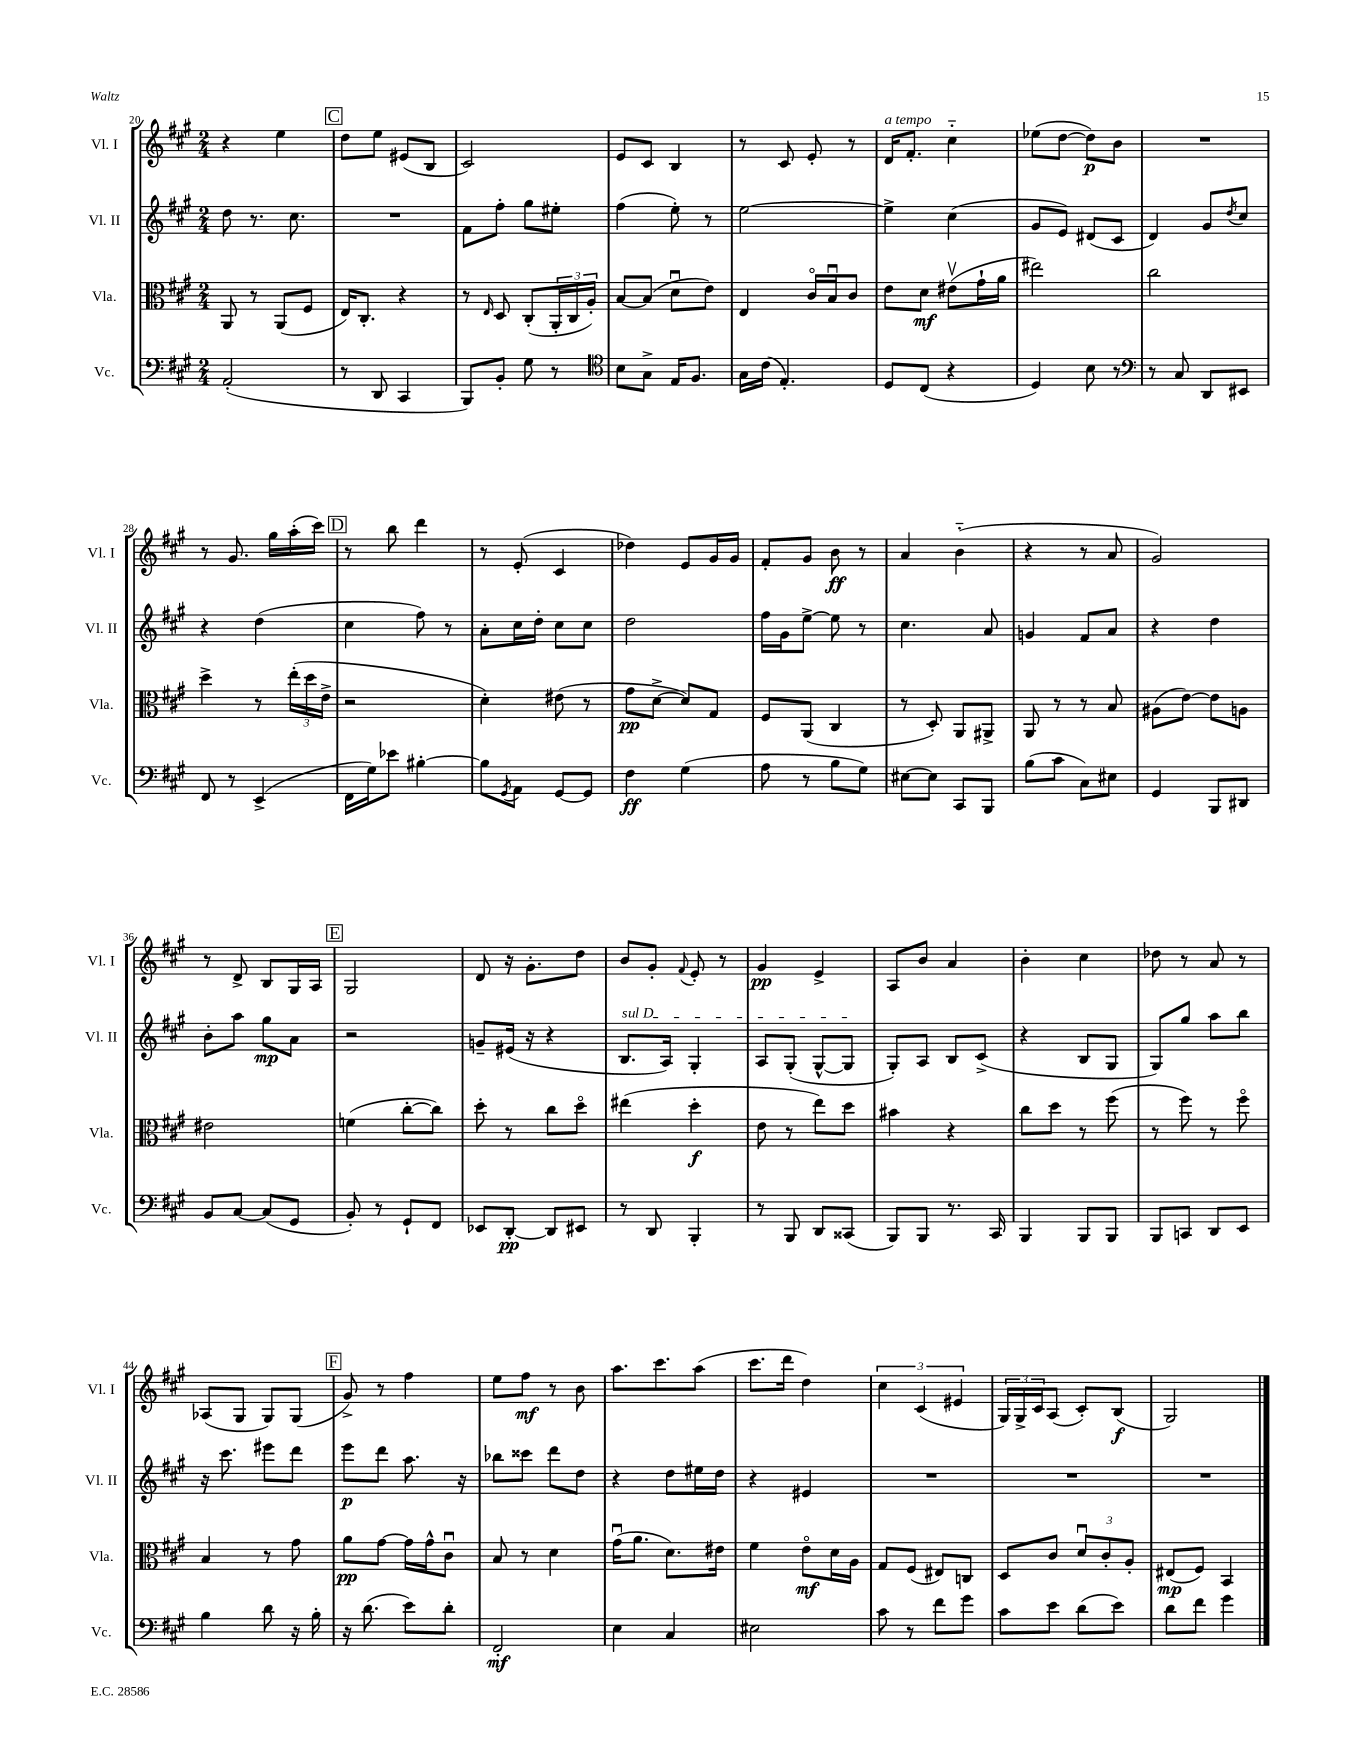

**kern	**kern	**kern	**kern
*staff4	*staff3	*staff2	*staff1
*clefF4	*clefC3	*clefG2	*clefG2
*k[f#c#g#]	*k[f#c#g#]	*k[f#c#g#]	*k[f#c#g#]
*M2/4	*M2/4	*M2/4	*M2/4
(2AA'	8AA	8dd	4r
.	8r	8.r	.
.	(8AA	.	4ee
.	.	8.cc#	.
.	8F#	.	.
=	=	=	=
8r	16E)	2r	8dd
.	8.C#'	.	.
8DD	.	.	8ee
4CC#	4r	.	(8e#
.	.	.	8B
=	=	=	=
8BBB)	8r	8f#	2c#)
.	16qqE	.	.
8BB'	8D	8ff#'	.
8G#	(8C#'	8gg#	.
8r	24AA'	8ee#'	.
.	24C#	.	.
.	24A')	.	.
=	=	=	=
*clefC4	*	*	*
8B	[8B	(4ff#	8e
8G#^	(8B]	.	8c#
16E	8du	8ee')	4B
8.F#	.	.	.
.	8e)	8r	.
=	=	=	=
16G#	4E	[2ee	8r
(16c#	.	.	.
4.E')	.	.	8c#
.	16c#o	.	8e'
.	16Bu	.	.
.	8c#	.	8r
=	=	=	=
8D	8e	4ee^]	16d
.	.	.	8.f#'
(8C#	8d	.	.
4r	(8e#v	(4cc#	4cc#'~
.	16g#`	.	.
.	16a	.	.
=	=	=	=
4D)	2ee#)	8g#	(8ee-
.	.	8e)	[8dd
8B	.	(8d#	8dd])
8r	.	8c#	8b
=	=	=	=
*clefF4	*	*	*
8r	2cc#	4d)	2r
8C#	.	.	.
8DD	.	8g#	.
.	.	8qdd	.
8EE#	.	8cc#	.
=	=	=	=
8FF#	4dd^	4r	8r
8r	.	.	8.g#
(4EE^	8r	(4dd	.
.	.	.	16gg#
.	(24ee'	.	(16aa'
.	24dd	.	.
.	.	.	16ccc#)
.	24e^	.	.
=	=	=	=
16FF#	2r	4cc#	8r
16G#)	.	.	.
8e-	.	.	8bb
[4B#'	.	8ff#)	4ddd
.	.	8r	.
=	=	=	=
8B#]	4d')	8a'	8r
8qGG#	.	.	.
8AA	.	16cc#	(8e'
.	.	16dd'	.
[8GG#	(8e#	8cc#	4c#
8GG#]	8r	8cc#	.
=	=	=	=
4F#	8g#	2dd	4dd-)
.	[8d^	.	.
(4G#	8d])	.	8e
.	8G#	.	16g#
.	.	.	16g#
=	=	=	=
8A	8F#	16ff#	8f#'
.	.	16g#	.
8r	(8AA	[8ee^	8g#
8B	4C#	8ee]	8b
8G#)	.	8r	8r
=	=	=	=
[8E#	8r	4.cc#	4a
8E#]	8D')	.	.
8CC#	8AA	.	(4b'~
8BBB	8AA#^	8a	.
=	=	=	=
(8B	8AA	4g	4r
8c#	8r	.	.
8C#)	8r	8f#	8r
8E#	8B	8a	8a
=	=	=	=
4GG#	(8A#	4r	2g#)
.	[8e)	.	.
8BBB	8e]	4dd	.
8DD#	8A	.	.
=	=	=	=
8BB	2e#	8b'	8r
[8C#	.	8aa	8d^
(8C#]	.	8gg#	8B
8GG#	.	8a	16G#
.	.	.	16A
=	=	=	=
8BB')	(4f	2r	2G#
8r	.	.	.
8GG#`	[8cc#'	.	.
8FF#	8cc#])	.	.
=	=	=	=
8EE-	8dd'	8g~	8d
[8DD'	8r	(16e#	16r
.	.	16r	8.g#'
8DD]	8cc#	4r	.
8EE#	8ddo	.	8dd
=	=	=	=
8r	(4ee#	8.B	8b
8DD	.	.	8g#'
.	.	16A)	.
.	.	.	8qqf#
4BBB'	4dd'	4G#'	8e'
.	.	.	8r
=	=	=	=
8r	8e	8A	4g#
8BBB	8r	(8G#'	.
8DD	8ee)	[8G#^^	4e^
(8CC##	8dd	8G#]	.
=	=	=	=
8BBB)	4b#	8G#')	8A
8BBB	.	8A	8b
8.r	4r	8B	4a
.	.	(8c#^	.
16CC#	.	.	.
=	=	=	=
4BBB	8cc#	4r	4b'
.	8dd	.	.
8BBB	8r	8B	4cc#
8BBB	(8ff#	8G#	.
=	=	=	=
8BBB	8r	8G#)	8dd-
8CC	8ff#)	8gg#	8r
8DD	8r	8aa	8a
8EE	8ff#o	8bb	8r
=	=	=	=
4B	4B	16r	(8A-
.	.	8.ccc#	.
.	.	.	8G#
8d	8r	8eee#	8G#)
16r	8g#	8ddd	(8G#
16B'	.	.	.
=	=	=	=
16r	8a	8eee	8g#^)
(8.d	.	.	.
.	[8g#	8ddd	8r
8e)	16g#]	8.aa	4ff#
.	16g#^^	.	.
8d'	8c#u	.	.
.	.	16r	.
=	=	=	=
2FF#'	8B	8bb-	8ee
.	8r	8ccc##	8ff#
.	4d	8ddd	8r
.	.	8dd	8b
=	=	=	=
4E	(16g#u	4r	8.aa
.	8.a	.	.
.	.	.	8.ccc#
4C#	8.d)	8dd	.
.	.	16ee#	(8aa
.	16e#	16dd	.
=	=	=	=
2E#	4f#	4r	8.ccc#
.	.	.	16ddd
.	8eo	4e#	4dd)
.	16d	.	.
.	16A	.	.
=	=	=	=
8c#	8G#	2r	6cc#
8r	(8F#	.	.
.	.	.	(6c#
8f#	8E#)	.	.
.	.	.	6e#
8g#	8C	.	.
=	=	=	=
8c#	8D	2r	24G#)
.	.	.	24G#^
.	.	.	24c#
8e	8c#	.	(8A
(8d	12du	.	8c#')
.	12c#'	.	.
8e)	.	.	(8B
.	12A'	.	.
=	=	=	=
8d	(8E#	2r	2G#)
8f#	8F#)	.	.
4g#	4BB	.	.
==	==	==	==
*-	*-	*-	*-
